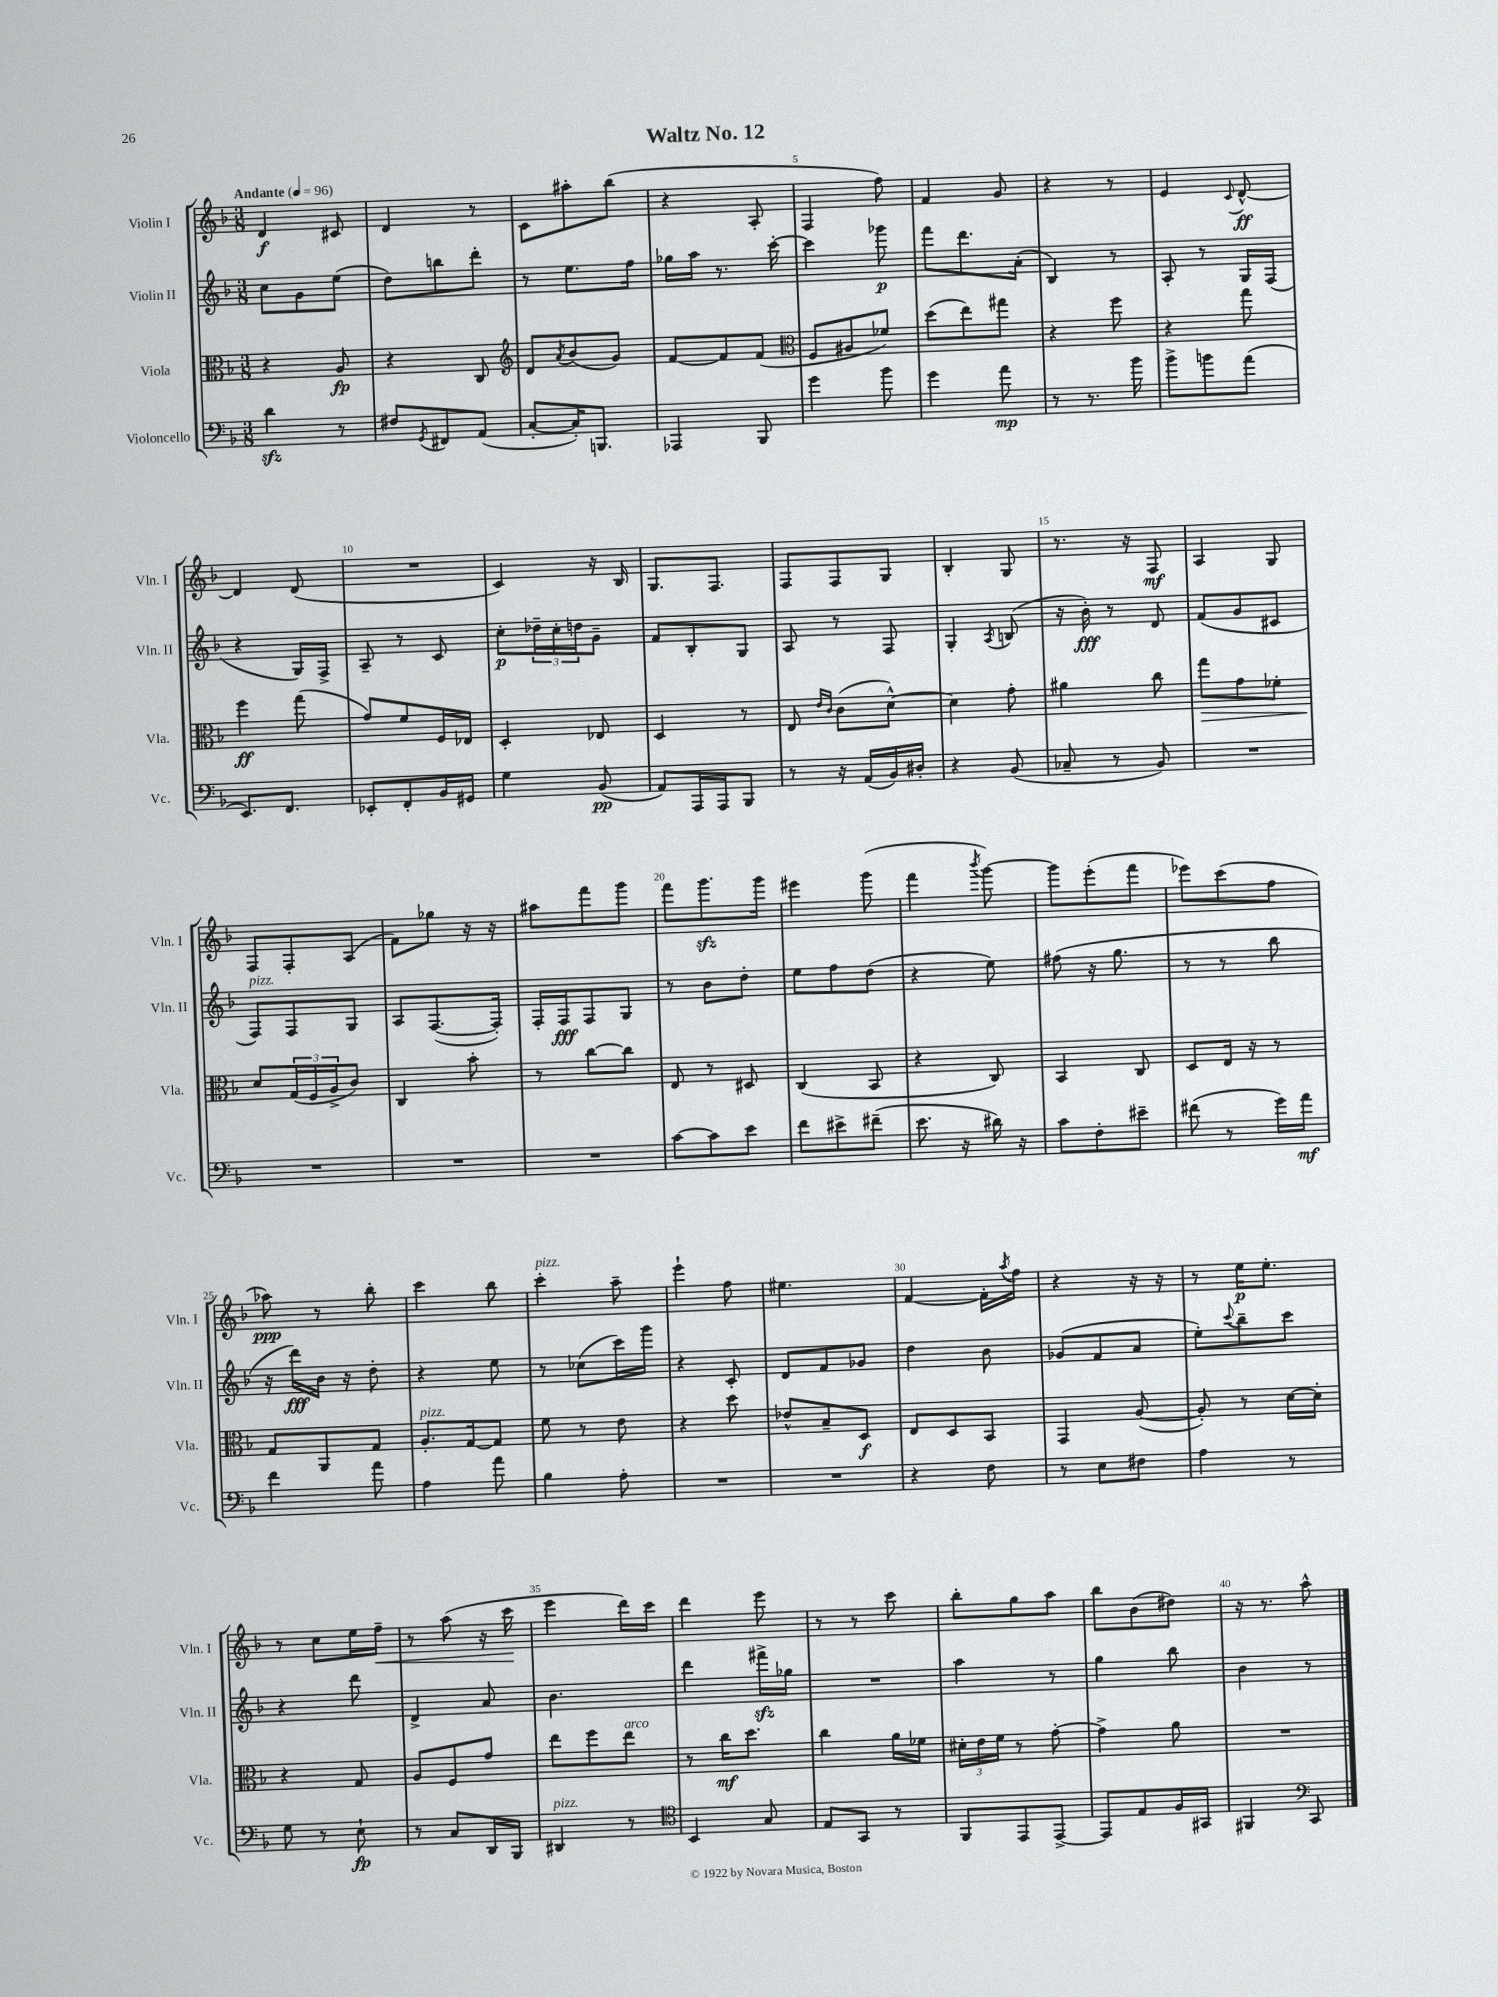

**kern	**kern	**kern	**kern
*staff4	*staff3	*staff2	*staff1
*clefF4	*clefC3	*clefG2	*clefG2
*k[b-]	*k[b-]	*k[b-]	*k[b-]
*M3/8	*M3/8	*M3/8	*M3/8
*MM96	*MM96	*MM96	*MM96
4d\	4r	8cc\L	4d/
.	.	8g\	.
8r	8A/	(8ee\J	8c#/
=	=	=	=
8F#/L	4r	8dd\L)	4d/
8qGG/	.	.	.
8FF#/	.	8bb\	.
(8AA/J	8C/	8ddd'\J	8r
=	=	=	=
*	*clefG2	*	*
[8C'/L	8d/L	8r	8c\L
.	8qa/	.	.
16C'/]K)	(8b-/	8.ee\L	8aa#'\
8.BBB/J	.	.	.
.	8g/J)	.	(8bb-\J
.	.	16ff\Jk	.
=	=	=	=
4AAA-/	[8f/L	16gg-\LL	4r
.	.	16aa\JJ	.
.	8f/]	8.r	.
8BBB-/	(8f/J	.	8A'/
.	.	[16ccc'\	.
=	=	=	=
*	*clefC3	*	*
4g\	8F/L	4ccc\]	4F/
.	8A#/	.	.
8b-\	8f-/J)	8ggg-\	8ff\)
=	=	=	=
4g\	(8dd\L	8fff\L	4f/
.	8ee\)	8.ddd\	.
8a\	8gg#\J	.	8g/
.	.	(16a'\Jk	.
=	=	=	=
8r	4r	4B-/)	4r
8.r	.	.	.
.	8ff\	8r	8r
16b-\	.	.	.
=	=	=	=
8b-^\L	4r	8A'/	4e/
8b\	.	8r	.
.	.	.	8qqc/
(8a\J	8gg\	16G/LL	[8d^^/
.	.	(16F/JJ	.
=	=	=	=
8.EE/L)	4ff\	4r	4d/]
8.FF/J	.	.	.
.	(8gg\	16G/LL)	(8d/
.	.	16F^/JJ	.
=	=	=	=
8EE-'/L	8g/L)	8A~/	4.r
8FF'/	8f/	8r	.
16BB-/L	16F/L	8c/	.
16GG#/JJ	16E-/JJ	.	.
=	=	=	=
4G\	4D'/	8cc'\L	4c/)
.	.	24dd-~\L	.
.	.	24cc'\	.
.	.	24dd\J	.
(8BB-/	8E-/	8g~\J	16r
.	.	.	16B-/
=	=	=	=
8AA/L)	4D/	8f/L	8.G/L
16AAA/L	.	8B-'/	.
16AAA/J	.	.	8.F/J
8BBB-/J	8r	8G/J	.
=	=	=	=
8r	8E/	8A/	8F/L
.	16qqe/LL	.	.
.	16qqc/JJ	.	.
16r	(8c\L	8r	8F/
(16AA/LL	.	.	.
16BB-/)	[8d^^\J)	8F/	8G/J
16D#'/JJ	.	.	.
=	=	=	=
4r	4d\]	4G'/	4B-'/
.	.	8qA/	.
(8BB-/	8g'\	(8B/	8G/
=	=	=	=
8C-~/	4a#\	16r	8.r
.	.	16b-'\)	.
8r	.	8r	.
.	.	.	16r
8BB-/)	8cc\	8d/	8F/
=	=	=	=
4.r	8gg\L	(8f/L	4A/
.	8g\	8g/	.
.	8f-'\J	8c#/J	8G/
=	=	=	=
4.r	8d/L	8F/L)	8F/L
.	(24G/L	8F/	8F'/
.	24F/	.	.
.	24A^/J	.	.
.	8c/J)	8G/J	(8A/J
=	=	=	=
4.r	4C/	8A/L	8f\L)
.	.	([8.F/	8gg-\J
.	8b-'\	.	16r
.	.	16F'/]Jk)	16r
=	=	=	=
4.r	8r	16F'/LL	8aa#\L
.	.	16F/J	.
.	[8cc\L	8F/	8fff\
.	8cc\]J	8G/J	8ggg\J
=	=	=	=
[8c\L	8E/	8r	8fff\L
8c\]	8r	8b-\L	8.ggg\
8e\J	8D#/	8dd'\J	.
.	.	.	16ggg\Jk
=	=	=	=
8f\L	(4C/	8ee\L	4eee#\
8e#^\	.	8ff\	.
(8f#~\J	8BB-/	(8dd\J	(8ggg\
=	=	=	=
8.e\	4r	4r	4fff\
16r	.	.	.
.	.	.	8qbbb-/
16d#\)	8C/)	8ee\)	[8ggg\)
16r	.	.	.
=	=	=	=
8c\L	4BB-/	(8ff#\	8ggg\]L
8F'\	.	16r	(8eee'\
.	.	8.gg\	.
8e#~\J	8C/	.	8fff\J
=	=	=	=
(8f#\	8D/L	8r	8eee-\L)
8r	16E/Jk	8r	(8ccc\
.	16r	.	.
16g\LL)	8r	8bb-\	8ff\J
16a\JJ	.	.	.
=	=	=	=
4f\	8G/L	16r	8aa-\)
.	.	16ddd\LL)	.
.	8AA/	16b-\JJ	8r
.	.	16r	.
8a\	8G/J	8dd'\	8bb-'\
=	=	=	=
4A\	8.A'/L	4r	4ccc\
.	[16G/k	.	.
8a\	8G/]J	8ee\	8bb-\
=	=	=	=
4B-\	8f\	8r	4ccc'\
.	8r	(8cc-\L	.
8A'\	8e\	16ccc\L)	8aa~\
.	.	16ggg\JJ	.
=	=	=	=
4.r	4r	4r	4eee`\
.	8dd\	8c'/	8ff\
=	=	=	=
4.r	8e-^^/L	8d/L	4.ee#\
.	8B-~/	8f/	.
.	8D/J	8g-/J	.
=	=	=	=
4r	8E/L	4dd\	[4f/
.	8D/	.	.
8F\	8BB-/J	8b-\	16f'\]LL
.	.	.	8qaa/
.	.	.	16ff\JJ
=	=	=	=
8r	4GG/	(8g-/L	4r
8E\L	.	8f/	.
8F#\J	([8A/	8a/J	16r
.	.	.	16r
=	=	=	=
4A\	8A'/])	8ee'\L)	8r
.	.	8qqccc/	.
.	8r	8bb-~\	16ee\LK
.	.	.	8.ee'\J
8r	[16d\LL	8ccc\J	.
.	16d'\]JJ	.	.
=	=	=	=
8G\	4r	4r	8r
8r	.	.	8cc\L
8E`\	8G/	8ddd\	16ee\L
.	.	.	16ff~\JJ
=	=	=	=
8r	8A/L	4d^/	8r
8C/L	8F/	.	(8aa\
16DD/L	8g/J	8a/	16r
16BBB-/JJ	.	.	16ccc\
=	=	=	=
4DD#/	8ee\L	4.b-\	4eee\
.	8ff\	.	.
8r	8ee\J	.	16ddd\LL)
.	.	.	16ccc\JJ
=	=	=	=
*clefC4	*	*	*
4BB-/	8r	4ddd\	4ddd\
.	16cc\LK	.	.
.	8.dd\J	.	.
8G/	.	16fff#^\LL	8eee\
.	.	16gg-\JJ	.
=	=	=	=
8E/L	4cc\	4.r	8r
8GG/J	.	.	8r
8r	16a\LL	.	8ccc\
.	16f-\JJ	.	.
=	=	=	=
8FF/L	24d#'\LL	4aa\	8bb-'\L
.	24e\	.	.
.	24f\JJ	.	.
8EE/	8r	.	8gg\
[8EE^/J	[8g'\	8r	8aa\J
=	=	=	=
8EE/]L	4g^\]	4gg\	8bb-\L
8E/	.	.	(8b-\
16F/L	8a\	8bb-\	8dd#\J)
16GG#/JJ	.	.	.
=	=	=	=
4FF#/	4.r	4b-\	16r
.	.	.	8.r
*clefF4	*	*	*
8CC/	.	8r	8aa^^\
==	==	==	==
*-	*-	*-	*-
